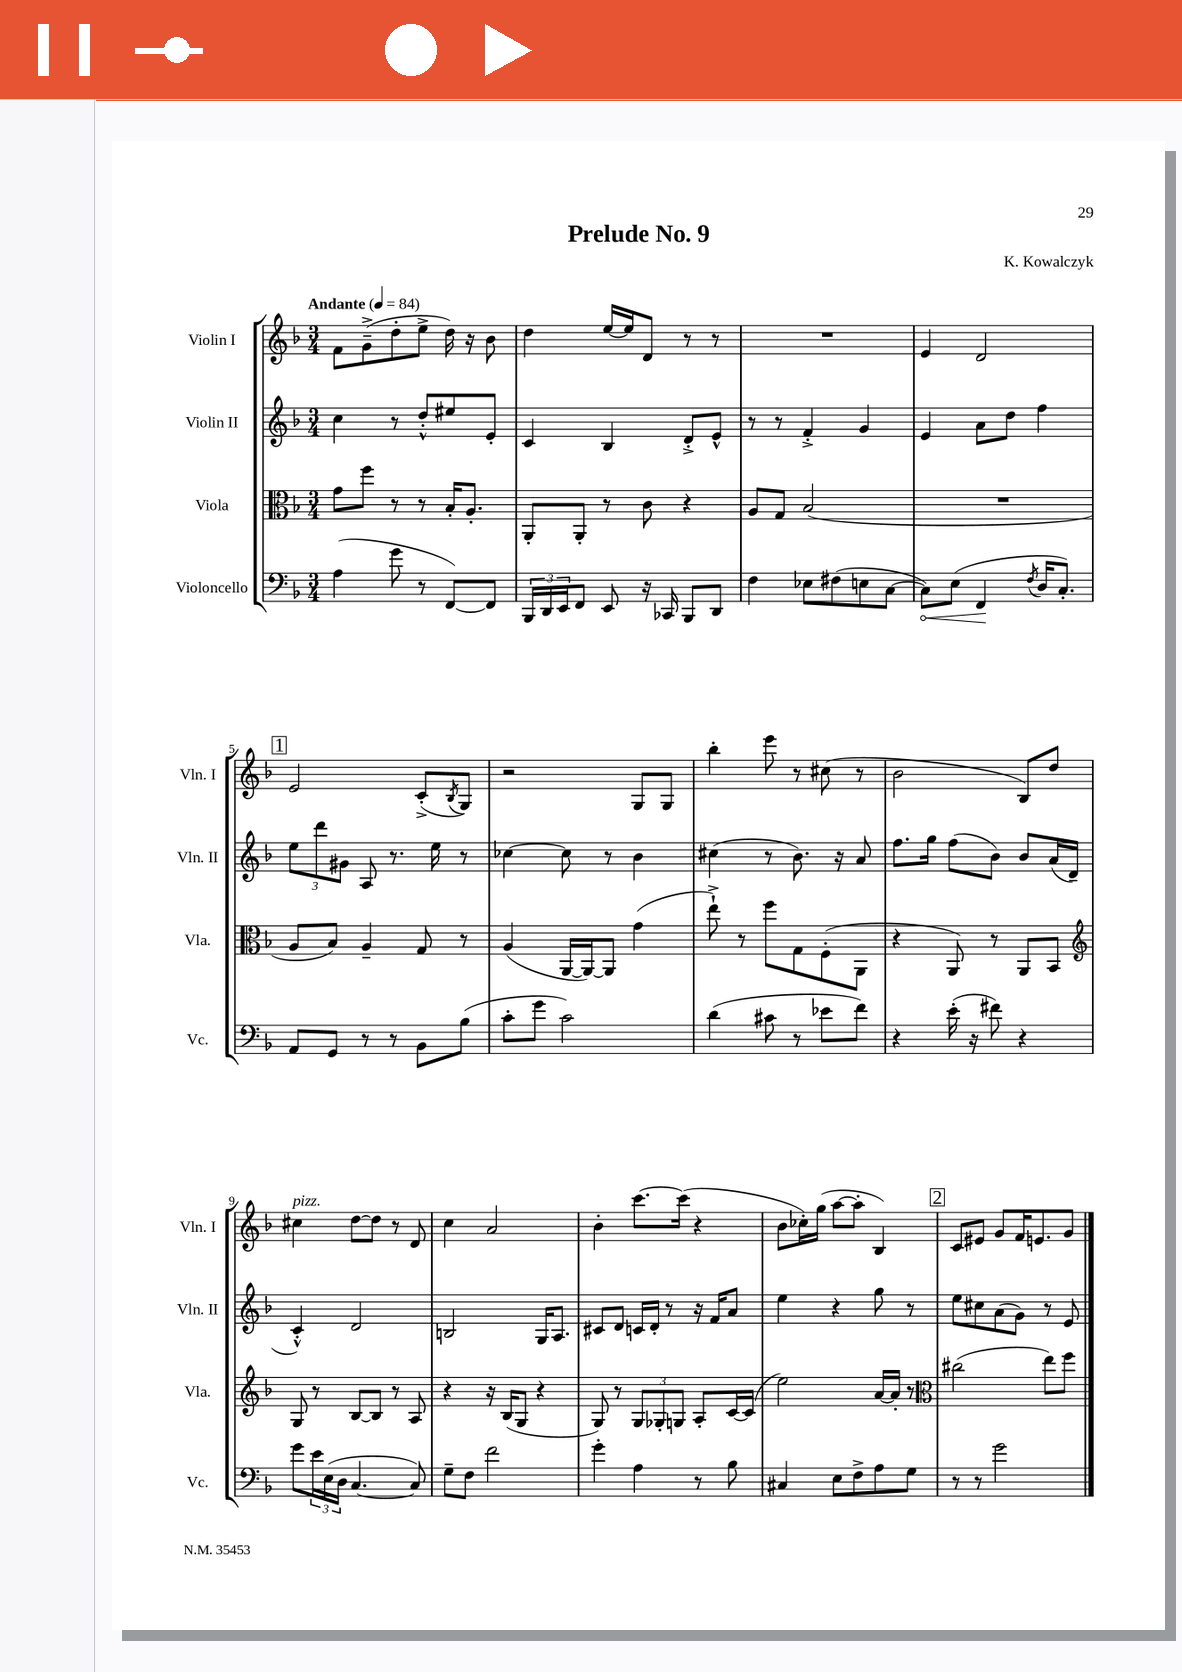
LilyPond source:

\header { title = "Prelude No. 9" composer = "K. Kowalczyk" }
<<
\new StaffGroup <<
\new Staff = "s0" \with { instrumentName = "Violin I" shortInstrumentName = "Vln. I" } {
    \clef treble \key f \major \numericTimeSignature \time 3/4 \tempo "Andante" 4 = 84
    f'8 g'8--->( d''8-. e''8-> d''16) r16 bes'8 |
    d''4 e''16~ e''16 d'8 r8 r8 |
    R2. |
    e'4 d'2 |
    \mark \markup { \box "1" } e'2 c'8-.->( \acciaccatura { bes8 } g8) |
    r2 g8 g8 |
    bes''4-. e'''8 r8 cis''8( r8 |
    bes'2 bes8) d''8 |
    cis''4^\markup { \italic "pizz." } d''8~ d''8 r8 d'8 |
    c''4 a'2 |
    bes'4-. c'''8.~ c'''16( r4 |
    bes'8 ces''16-.) g''16( a''8~ a''8-. bes4) |
    \mark \markup { \box "2" } c'8 eis'8 g'8 f'16 e'8. g'8 \bar "|." |
}
\new Staff = "s1" \with { instrumentName = "Violin II" shortInstrumentName = "Vln. II" } {
    \clef treble \key f \major \numericTimeSignature \time 3/4
    c''4 r8 d''8-.-^ eis''8 e'8-. |
    c'4 bes4 d'8-.-> e'8-^ |
    r8 r8 f'4-.-> g'4 |
    e'4 a'8 d''8 f''4 |
    \mark \markup { \box "1" } \tuplet 3/2 { e''8 d'''8 gis'8 } a8 r8. e''16 r8 |
    ces''4~ ces''8 r8 bes'4 |
    cis''4( r8 bes'8.) r16 a'8 |
    f''8. g''16 f''8( bes'8) bes'8 a'16( d'16-- |
    c'4-.-^) d'2 |
    b2 g16 a8. |
    cis'8 d'8 c'16 d'16-. r8 r16 f'16 a'8 |
    e''4 r4 g''8 r8 |
    \mark \markup { \box "2" } e''8 cis''8 a'8( g'8) r8 e'8 \bar "|." |
}
\new Staff = "s2" \with { instrumentName = "Viola" shortInstrumentName = "Vla." } {
    \clef alto \key f \major \numericTimeSignature \time 3/4
    g'8 f''8 r8 r8 bes16-. a8.-. |
    a,8-. a,8-. r8 c'8 r4 |
    a8 g8 bes2( |
    R2. |
    \mark \markup { \box "1" } a8 bes8) a4-- g8 r8 |
    a4( a,16~ a,16~) a,8 g'4( |
    e''8-!->) r8 f''8 g8 f8-.( a,8 |
    r4 a,8) r8 a,8 bes,8 |
    \clef treble g8 r8 bes8~ bes8 r8 a8 |
    r4 r16 bes16( g8 r4 |
    g8) r8 \tuplet 3/2 { g8 ges8-. g8 } a8-. c'16~ c'16( |
    e''2) a'16~ a'16-. r8 |
    \mark \markup { \box "2" } \clef alto cis''2( e''8) f''8 \bar "|." |
}
\new Staff = "s3" \with { instrumentName = "Violoncello" shortInstrumentName = "Vc." } {
    \clef bass \key f \major \numericTimeSignature \time 3/4
    a4( g'8 r8 f,8~) f,8 |
    \tuplet 3/2 { bes,,16 d,16 e,16 } f,8 e,8 r16 ces,16 bes,,8 d,8 |
    f4 ees8 fis8( e8 c8~ |
    \once \override Hairpin.circled-tip = ##t c8\<) e8( f,4\! \acciaccatura { f8 } d16 c8.-.) |
    \mark \markup { \box "1" } a,8 g,8 r8 r8 bes,8 bes8( |
    c'8-. g'8 c'2) |
    d'4( cis'8 r8 ees'8 f'8) |
    r4 e'16-.( r16 fis'8) r4 |
    g'8 \tuplet 3/2 { e'16 e16( d16 } c4.~ c8) |
    g8-- f8 f'2 |
    g'4-. a4 r8 bes8 |
    cis4 e8 f8-> a8 g8 |
    \mark \markup { \box "2" } r8 r8 g'2 \bar "|." |
}
>>
>>
